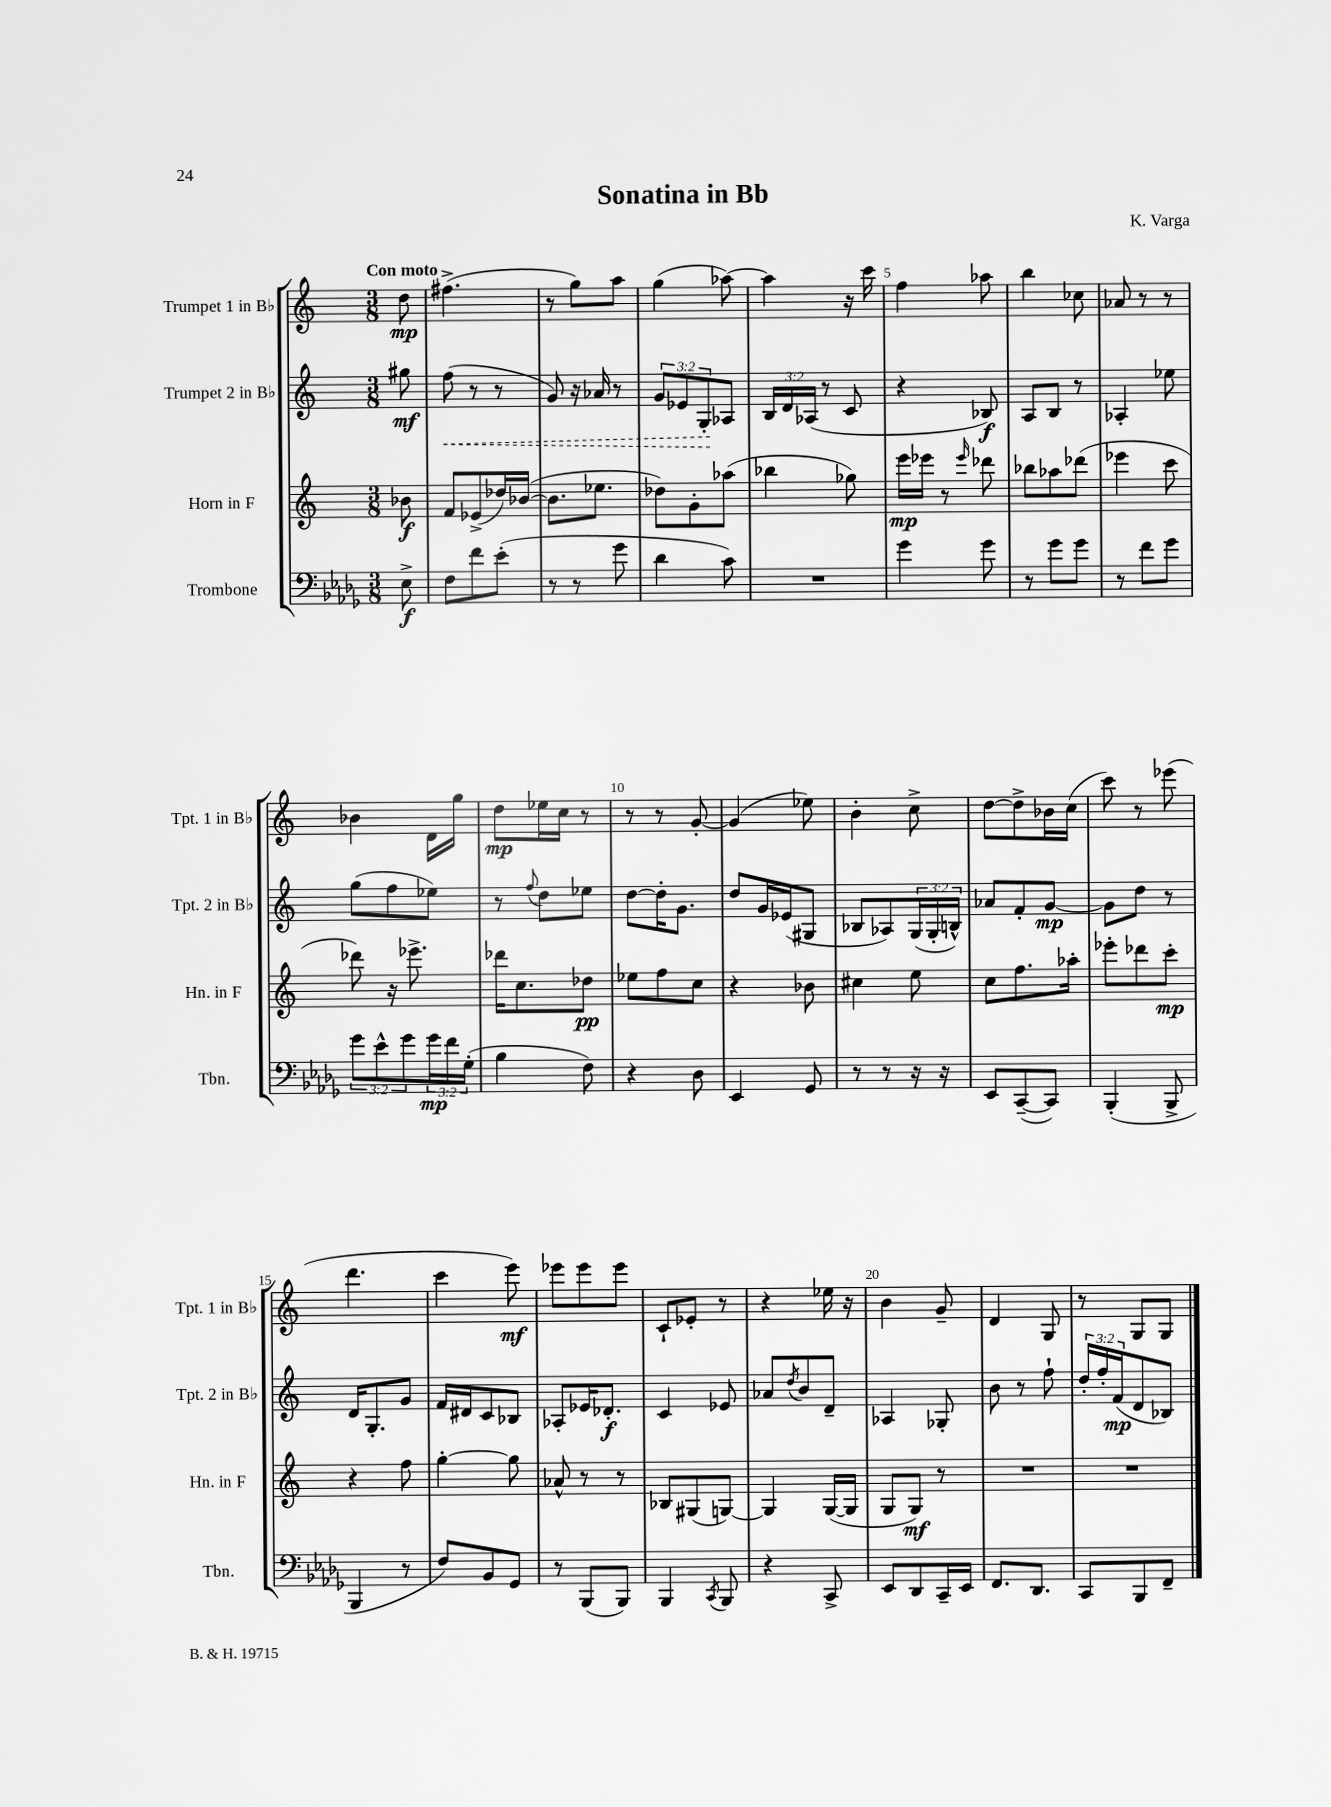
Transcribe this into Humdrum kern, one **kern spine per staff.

**kern	**dynam	**kern	**dynam	**kern	**dynam	**kern	**dynam
*part4	*part4	*part3	*part3	*part2	*part2	*part1	*part1
*staff4	*staff4	*staff3	*staff3	*staff2	*staff2	*staff1	*staff1
*I"Trombone	*	*I"Horn in F	*	*I"Trumpet 2 in B♭	*	*I"Trumpet 1 in B♭	*
*I'Tbn.	*	*I'Hn. in F	*	*I'Tpt. 2 in B♭	*	*I'Tpt. 1 in B♭	*
*clefF4	*	*clefG2	*	*clefG2	*	*clefG2	*
*k[b-e-a-d-g-]	*	*k[]	*	*k[]	*	*k[]	*
*M3/8	*	*M3/8	*	*M3/8	*	*M3/8	*
=	=	=	=	=	=	=	=
!	!	!	!	!	!	!LO:TX:a:B:t=Con moto	!
8E-^\	f	8b-X\	f	8gg#X\	mf	8dd\	mp
=1	=1	=1	=1	=1	=1	=1	=1
!	!	!	!	!	!LO:HP:b	!	!
8F\L	.	8f/L	.	(8ff\	<	(4.ff#X^\	.
8f\	.	(8e-X^/	.	8r	.	.	.
(8e-'\J	.	16dd-X/L)	.	8r	.	.	.
.	.	([16b-X/JJ	.	.	.	.	.
=2	=2	=2	=2	=2	=2	=2	=2
8r	.	8.b-\L]	.	8g/)	.	8r	.
8r	.	.	.	16r	.	8gg\L)	.
.	.	8.ee-X\J	.	16a-X/	.	.	.
8g-\	.	.	.	8r	.	8aa\J	.
=3	=3	=3	=3	=3	=3	=3	=3
4d-\	.	8dd-X\L)	.	12g/L	.	(4gg\	.
.	.	.	.	12e-X/	.	.	.
.	.	8g'\	.	.	.	.	.
.	.	.	.	12G'/	.	.	.
8c\)	.	(8aa-X\J	.	8A-X/J	[	[8aa-X\)	.
=4	=4	=4	=4	=4	=4	=4	=4
4.r	.	4bb-X\	.	24B/LL	.	4aa-\]	.
.	.	.	.	24d/	.	.	.
.	.	.	.	(24A-X/JJ	.	.	.
.	.	.	.	8r	.	.	.
.	.	8gg-X\)	.	8c/	.	16r	.
.	.	.	.	.	.	16ccc\	.
=5	=5	=5	=5	=5	=5	=5	=5
4g-\	.	16eee\LL	mp	4r	.	4ff\	.
.	.	16eee-X\JJ	.	.	.	.	.
.	.	8r	.	.	.	.	.
.	.	16qqeee-/	.	.	.	.	.
8g-\	.	8ddd-X\	.	8B-X/)	f	8aa-X\	.
=6	=6	=6	=6	=6	=6	=6	=6
8r	.	8bb-X\L	.	8A/L	.	4bb\	.
8g-\L	.	8aa-X\	.	8B/J	.	.	.
8g-\J	.	(8ddd-X\J	.	8r	.	8cc-X\	.
=7	=7	=7	=7	=7	=7	=7	=7
8r	.	4eee-X\	.	4A-X'/	.	8a-X/	.
8f\L	.	.	.	.	.	8r	.
8g-\J	.	8ccc\	.	8ee-X\	.	8r	.
!!LO:LB:g=z
=8	=8	=8	=8	=8	=8	=8	=8
12g-\L	.	8ddd-X\)	.	(8gg\L	.	4b-X\	.
12e-^^\	.	.	.	.	.	.	.
.	.	16r	.	8ff\	.	.	.
12g-\	.	.	.	.	.	.	.
.	.	8.eee-X^\	.	.	.	.	.
24g-\L	mp	.	.	8ee-X\J)	.	16d\LL	.
24f\	.	.	.	.	.	.	.
.	.	.	.	.	.	16gg\JJ	.
(24G-'\JJ	.	.	.	.	.	.	.
=9	=9	=9	=9	=9	=9	=9	=9
4B-\	.	16ddd-X\KL	.	8r	.	8dd\L	mp
.	.	8.cc\	.	.	.	.	.
.	.	.	.	8qqff/	.	.	.
.	.	.	.	8dd\L	.	16ee-X\L	.
.	.	.	.	.	.	16cc\JJ	.
8F\)	.	8dd-X\J	pp	8ee-X\J	.	8r	.
=10	=10	=10	=10	=10	=10	=10	=10
4r	.	8ee-X\L	.	[8dd\L	.	8r	.
.	.	8ff\	.	16dd'\K]	.	8r	.
.	.	.	.	8.g\J	.	.	.
8D-\	.	8cc\J	.	.	.	[8g'/	.
=11	=11	=11	=11	=11	=11	=11	=11
4EE-/	.	4r	.	8dd/L	.	(4g/]	.
.	.	.	.	16g/L	.	.	.
.	.	.	.	(16e-X/J	.	.	.
8GG-/	.	8b-X\	.	8G#X/J	.	8ee-X\)	.
=12	=12	=12	=12	=12	=12	=12	=12
8r	.	4cc#X\	.	8B-X/L	.	4b'\	.
8r	.	.	.	8A-X/)	.	.	.
16r	.	8ee\	.	(24G/L	.	8cc^\	.
.	.	.	.	24G'/	.	.	.
16r	.	.	.	.	.	.	.
.	.	.	.	24Bn^^/JJ)	.	.	.
=13	=13	=13	=13	=13	=13	=13	=13
8EE-/L	.	8cc\L	.	8a-X/L	.	[8dd\L	.
([8CC~/	.	8.ff\	.	8f'/	.	8dd^\]	.
8CC/J])	.	.	.	[8g/J	mp	16b-X\L	.
.	.	16aa-X'\Jk	.	.	.	(16cc\JJ	.
=14	=14	=14	=14	=14	=14	=14	=14
(4BBB-'/	.	8eee-X'\L	.	8g\L]	.	8ccc\)	.
.	.	8ddd-X\	.	8dd\J	.	8r	.
8BBB-^/	.	8ccc'\J	mp	8r	.	(8eee-X\	.
!!LO:LB:g=z
=15	=15	=15	=15	=15	=15	=15	=15
4BBB-/	.	4r	.	16d/KL	.	4.ddd\	.
.	.	.	.	8.G'/	.	.	.
8r	.	8ff\	.	8g/J	.	.	.
=16	=16	=16	=16	=16	=16	=16	=16
8F/L)	.	[4gg'\	.	16f/LL	.	4ccc\	.
.	.	.	.	16d#X/J	.	.	.
8BB-/	.	.	.	8c/	.	.	.
8GG-/J	.	8gg\]	.	8B-X/J	.	8eee\)	mf
=17	=17	=17	=17	=17	=17	=17	=17
8r	.	8a-X^^/	.	8A-X'/L	.	8eee-X\L	.
(8BBB-/L	.	8r	.	16e-X/K	.	8eee-\	.
.	.	.	.	8.d-X'/J	f	.	.
8BBB-/J)	.	8r	.	.	.	8eee-\J	.
=18	=18	=18	=18	=18	=18	=18	=18
4BBB-/	.	8B-X/L	.	4c/	.	8c`/L	.
.	.	(8G#X/	.	.	.	8e-X'/J	.
8qCC/	.	.	.	.	.	.	.
8BBB-/	.	[8Gn/J)	.	8e-X/	.	8r	.
=19	=19	=19	=19	=19	=19	=19	=19
4r	.	4G/]	.	8a-X/L	.	4r	.
.	.	.	.	8qdd/	.	.	.
.	.	.	.	8b/	.	.	.
8CC^/	.	([16G/LL	.	8d~/J	.	16ee-X\	.
.	.	16G/JJ]	.	.	.	16r	.
=20	=20	=20	=20	=20	=20	=20	=20
8EE-/L	.	8G/L	.	4A-X/	.	4b\	.
8DD-/	.	8G/J)	mf	.	.	.	.
16CC~/L	.	8r	.	8G-X'/	.	8g~/	.
16EE-/JJ	.	.	.	.	.	.	.
=21	=21	=21	=21	=21	=21	=21	=21
8.FF/L	.	4.r	.	8b\	.	4d/	.
.	.	.	.	8r	.	.	.
8.DD-/J	.	.	.	.	.	.	.
.	.	.	.	8ff`\	.	8G/	.
=22	=22	=22	=22	=22	=22	=22	=22
8CC/L	.	4.r	.	24dd'/LL	.	8r	.
.	.	.	.	24ff'/	.	.	.
.	.	.	.	(24f/J	mp	.	.
8BBB-/	.	.	.	8d/	.	8G/L	.
8FF~/J	.	.	.	8B-X/J)	.	8G/J	.
==	==	==	==	==	==	==	==
*-	*-	*-	*-	*-	*-	*-	*-
